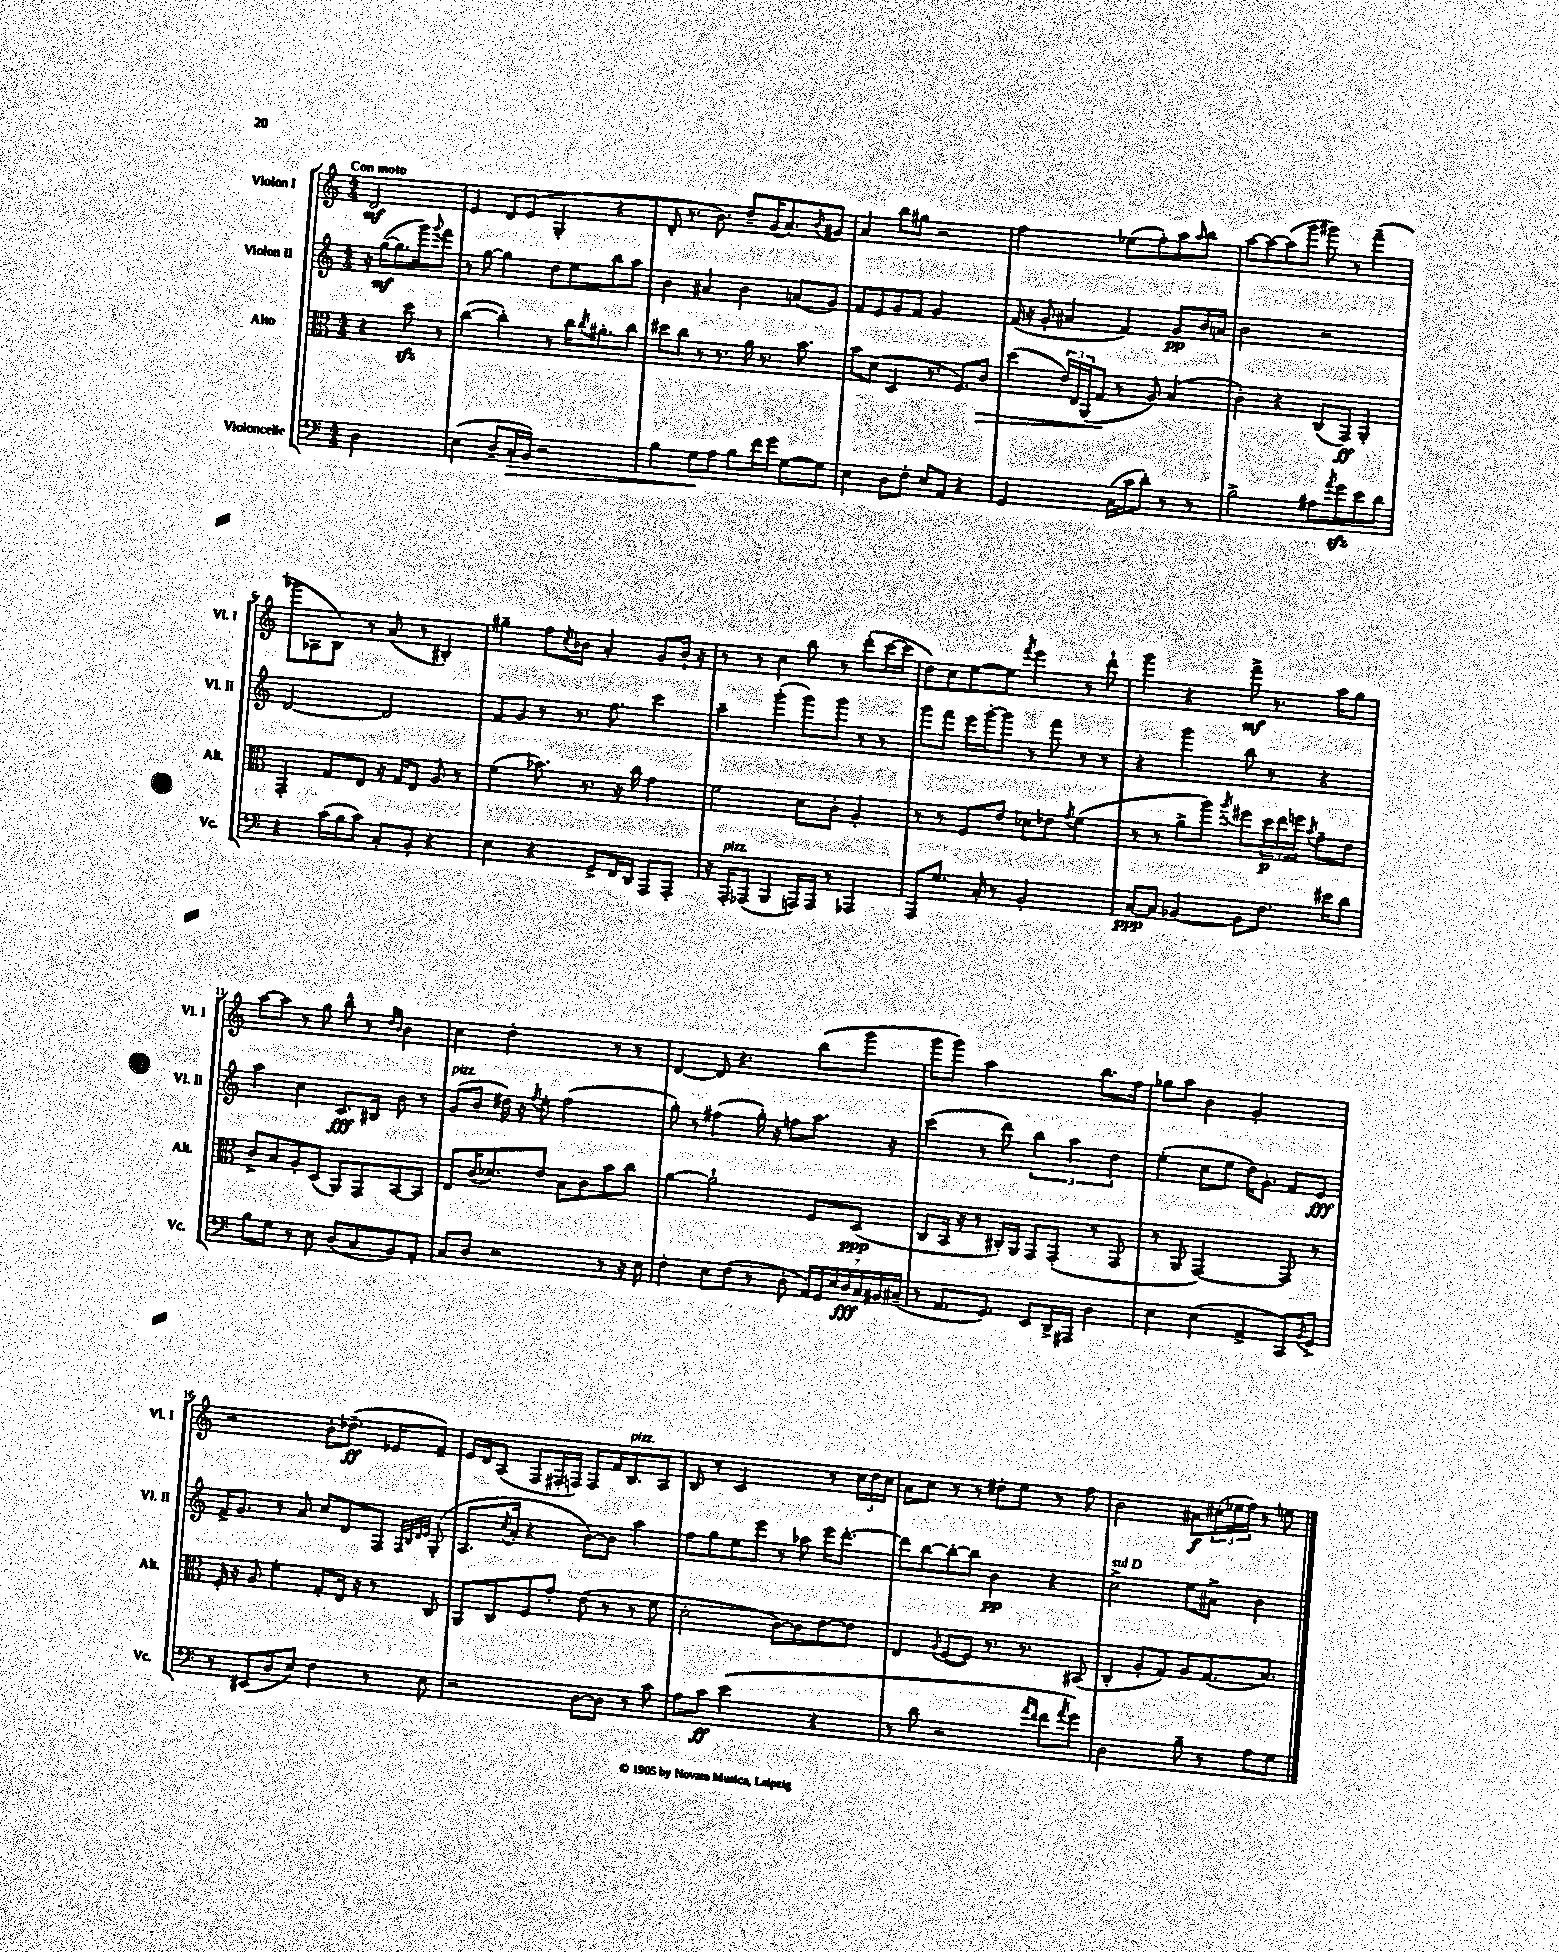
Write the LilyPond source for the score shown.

<<
\new StaffGroup <<
\new Staff = "s0" \with { instrumentName = "Violon I" shortInstrumentName = "Vl. I" } {
    \clef treble \key c \major \numericTimeSignature \time 4/4 \partial 2 \tempo "Con moto"
    d'2\mf |
    e'4 d'8 e'8( g4-. r4 |
    d'8-. r8. b'8.) d''8-- g'16( a'8.) \acciaccatura { b'8 } gis'8 |
    a'4 b''8 gis''8 r2 |
    f''2 ees''8( f''8-.) a''8 \grace { a''16 } b''8 |
    a''8~ a''8~ a''8( g'''8 gis'''8) r8 f'''4--( |
    ges'''8 aes8 b8) r8 a'8( r8 bis4-.) |
    gis''4-- f''8 \acciaccatura { c''8 } bes'8 a'4-. g'8 bes'16-! r16 |
    r8 r8 c''4 b''8 r8 d'''8-.( c'''16~ c'''16 |
    d''8) c''8 e''8~ e''8 \acciaccatura { f'''8 } e'''4 r8 d'''8-! |
    g'''4 r4 f'''8->\mf r8. a''16 g''8 |
    a''8~ a''8 r8 g''8 b''8-^ r8 \grace { d''16 b'16 } b'4 |
    c''4 d''2-. r8 r8 |
    d'4~ d'8 r4. b''8( g'''8 |
    g'''8 g'''8) a''2 b''8. f''16 |
    ges''8 a''8 b'4 g'2-. |
    r2 b'8-. des''8.--\ff( ees'16 f'8--) |
    e'16 d'16 a8( f8 fis16-. f16) f8 f'16 b8.^\markup { \italic "pizz." } a8 |
    b8 r8 c'2 r8 \tuplet 3/2 { c''16 d''16 c''16 } |
    a'8 c''8 r8 r8 dis''8-. e''8 r8 f''8 |
    b'2 ais'8\f \tuplet 3/2 { cis''16-.( ees''16 f''16) } r8 e''8 \bar "|." |
}
\new Staff = "s1" \with { instrumentName = "Violon II" shortInstrumentName = "Vl. II" } {
    \clef treble \key c \major \numericTimeSignature \time 4/4 \partial 2
    r16 g''16~\mf( g''8. g'''16) \appoggiatura { g'''8 } f'''8 |
    r8 g''8~ g''4 d''8 e''8 b''8 a''8 |
    b'4 ais'4 b'4 a'8( g'8) |
    f'8 e'8 g'8 f'8 g'2 |
    f'16( r16 g'8-. ais'4 f'4) g'8\pp b'16 a'16 |
    b'2 r2 |
    d'2~ d'2 |
    f'8 g'8 r8 r8. f''8. c'''4 |
    a''4-- g'''4-.( g'''8) g'''8 r8 r8 |
    g'''8 f'''8 e'''16 g'''16~-. g'''8 r8 f'''8 r8 r8 |
    r4 g'''4 b''8 r8 r4 |
    a''4 c''4 c'8.\fff bis16 b'8 r8 |
    g'8^\markup { \italic "pizz." }( b'8 dis''16) r16 \acciaccatura { f''8 } e''8-. f''2( |
    g''8-.) r8 fis''4( g''16-.) r16 f''8 a''8. r16 |
    c'''4( r8 d'''8) \tuplet 3/2 { b''4 a''4 d''4 } |
    e''4-.( c''8 e''8 d''16) g'8.-. f'8 e'8\fff |
    f'16-> g'8. r8 a'8 c''8 d'8 f8 \grace { f32 b32 d'32 e'32 } g8-.( |
    a8. \acciaccatura { c''8 } a'16-. r4 b'8~) b'8 a''4 |
    f''8 g''8 e''8 e'''8 r8 aes''8 e'''16 d'''8.~-. |
    d'''8 b''8~ b''8~-. b''8 b'4\pp r4 |
    c''2->^\markup { \italic "sul D" } e''8 ais'8-> b'4 \bar "|." |
}
\new Staff = "s2" \with { instrumentName = "Alto" shortInstrumentName = "Alt." } {
    \clef alto \key c \major \numericTimeSignature \time 4/4 \partial 2
    r4 d''8\sfz r8 |
    c''4~( c''4-.) r8 c''16 \acciaccatura { c''8 } ais'8.-. c''8 |
    dis''8 c''8 r8 r8. a'16 r8. b'8. |
    b'8 d'8( d4 r8. f8.) c'8\> |
    d''4( \tuplet 3/2 { e'16) e16 a,16( } g8\! r8 a8) b4( |
    c'4-.) r4 c8( g,8\ff) a,4-. |
    g,4-. g8 e8 r16 g16 e8 a8 r8 |
    f'4( bes'8.) r8. r16 c''16 g'4 |
    f'2 d'8 c'8-. a4-. |
    r8 r8 f8 e'8 des'8 ees'8 \acciaccatura { g'8 } f'4( |
    r8 r8 a'8-> a''8) \acciaccatura { a''8 } fis''8 \tuplet 3/2 { d''16\p e''16 f''16 } \acciaccatura { b'8 } g'8-- e'8 |
    c'8-> b8 a8-. d8( a,8) g,8 b,8~ b,8 |
    e8 c'16( des'8.) e'8 b8 c'8 b'8 c''8 |
    a'4~ a'2-! f8 d8\ppp( |
    c8 b,16 r16 r8 cis16-.) a,16 g,8 g,8-.( r8 g,8 |
    r8 a,8 g,2~) g,8 r8 |
    f16-. r16 a8 f'4-. g8-. e16 r16 r8 c8 |
    a,8 c8 f8 g'8-. e'8( r8 r8 f'8 |
    d'2-. c'8~) c'8 e'8~ e'8 |
    e4 \appoggiatura { a8 } f8~( f8) r8. r8. bis,8( |
    c4-. a8-. g8) a8 g8.( b8.) \bar "|." |
}
\new Staff = "s3" \with { instrumentName = "Violoncelle" shortInstrumentName = "Vc." } {
    \clef bass \key c \major \numericTimeSignature \time 4/4 \partial 2
    d2 |
    e4( d8-- c16-.\> b,16) r2 |
    b4 g8\! a8 b8 f'16 g'16 g8~ g8 |
    e4 d8 f8-. e8 a,8 r4 |
    g,2 c16( c'16 d'8-.) r8 r8 |
    b2-> ais8 \acciaccatura { a'8 } g'8\sfz e'8 d'8 |
    r4 c'16( b16 c'8) c8-. b,8-. r4 |
    e4 r4 g,8-> f,16 d,16 a,,8 a,,8-. |
    r16 a,,16-.^\markup { \italic "pizz." } aes,,8( b,,4 a,,16) a,,16 r8 aes,,4 |
    a,,8 g8. c16-. r8 b,2-. |
    c8~\ppp c8 bes,4~ bes,8 f8. eis'16 d'8 |
    b8 g8 r8 e8 d8( c8 b,8) a,8-. |
    c8 d8 r2 r8 r16 e16 |
    f4-. e8 f8( r8 d8-. \tuplet 7/4 { a,16) g,16 e16 d16\fff c16 bis,16 cis16--( } |
    r8 a,8. g,8.) e,8 d,16-> ais,,16 d4 |
    e4 e4( a,4-> c,8) \acciaccatura { b,8 } g,8-> |
    r8 eis,8( d8 e8) f4 r8 e8 |
    r2 d8~ d8 r8 c'8 |
    a8 c'8\ff e'2( r4 |
    r8 d'8 r2 \grace { a'16 f'16 } f'8 \acciaccatura { a'8 } g'8) |
    d2 b8-- r8 a8 g8 \bar "|." |
}
>>
>>
